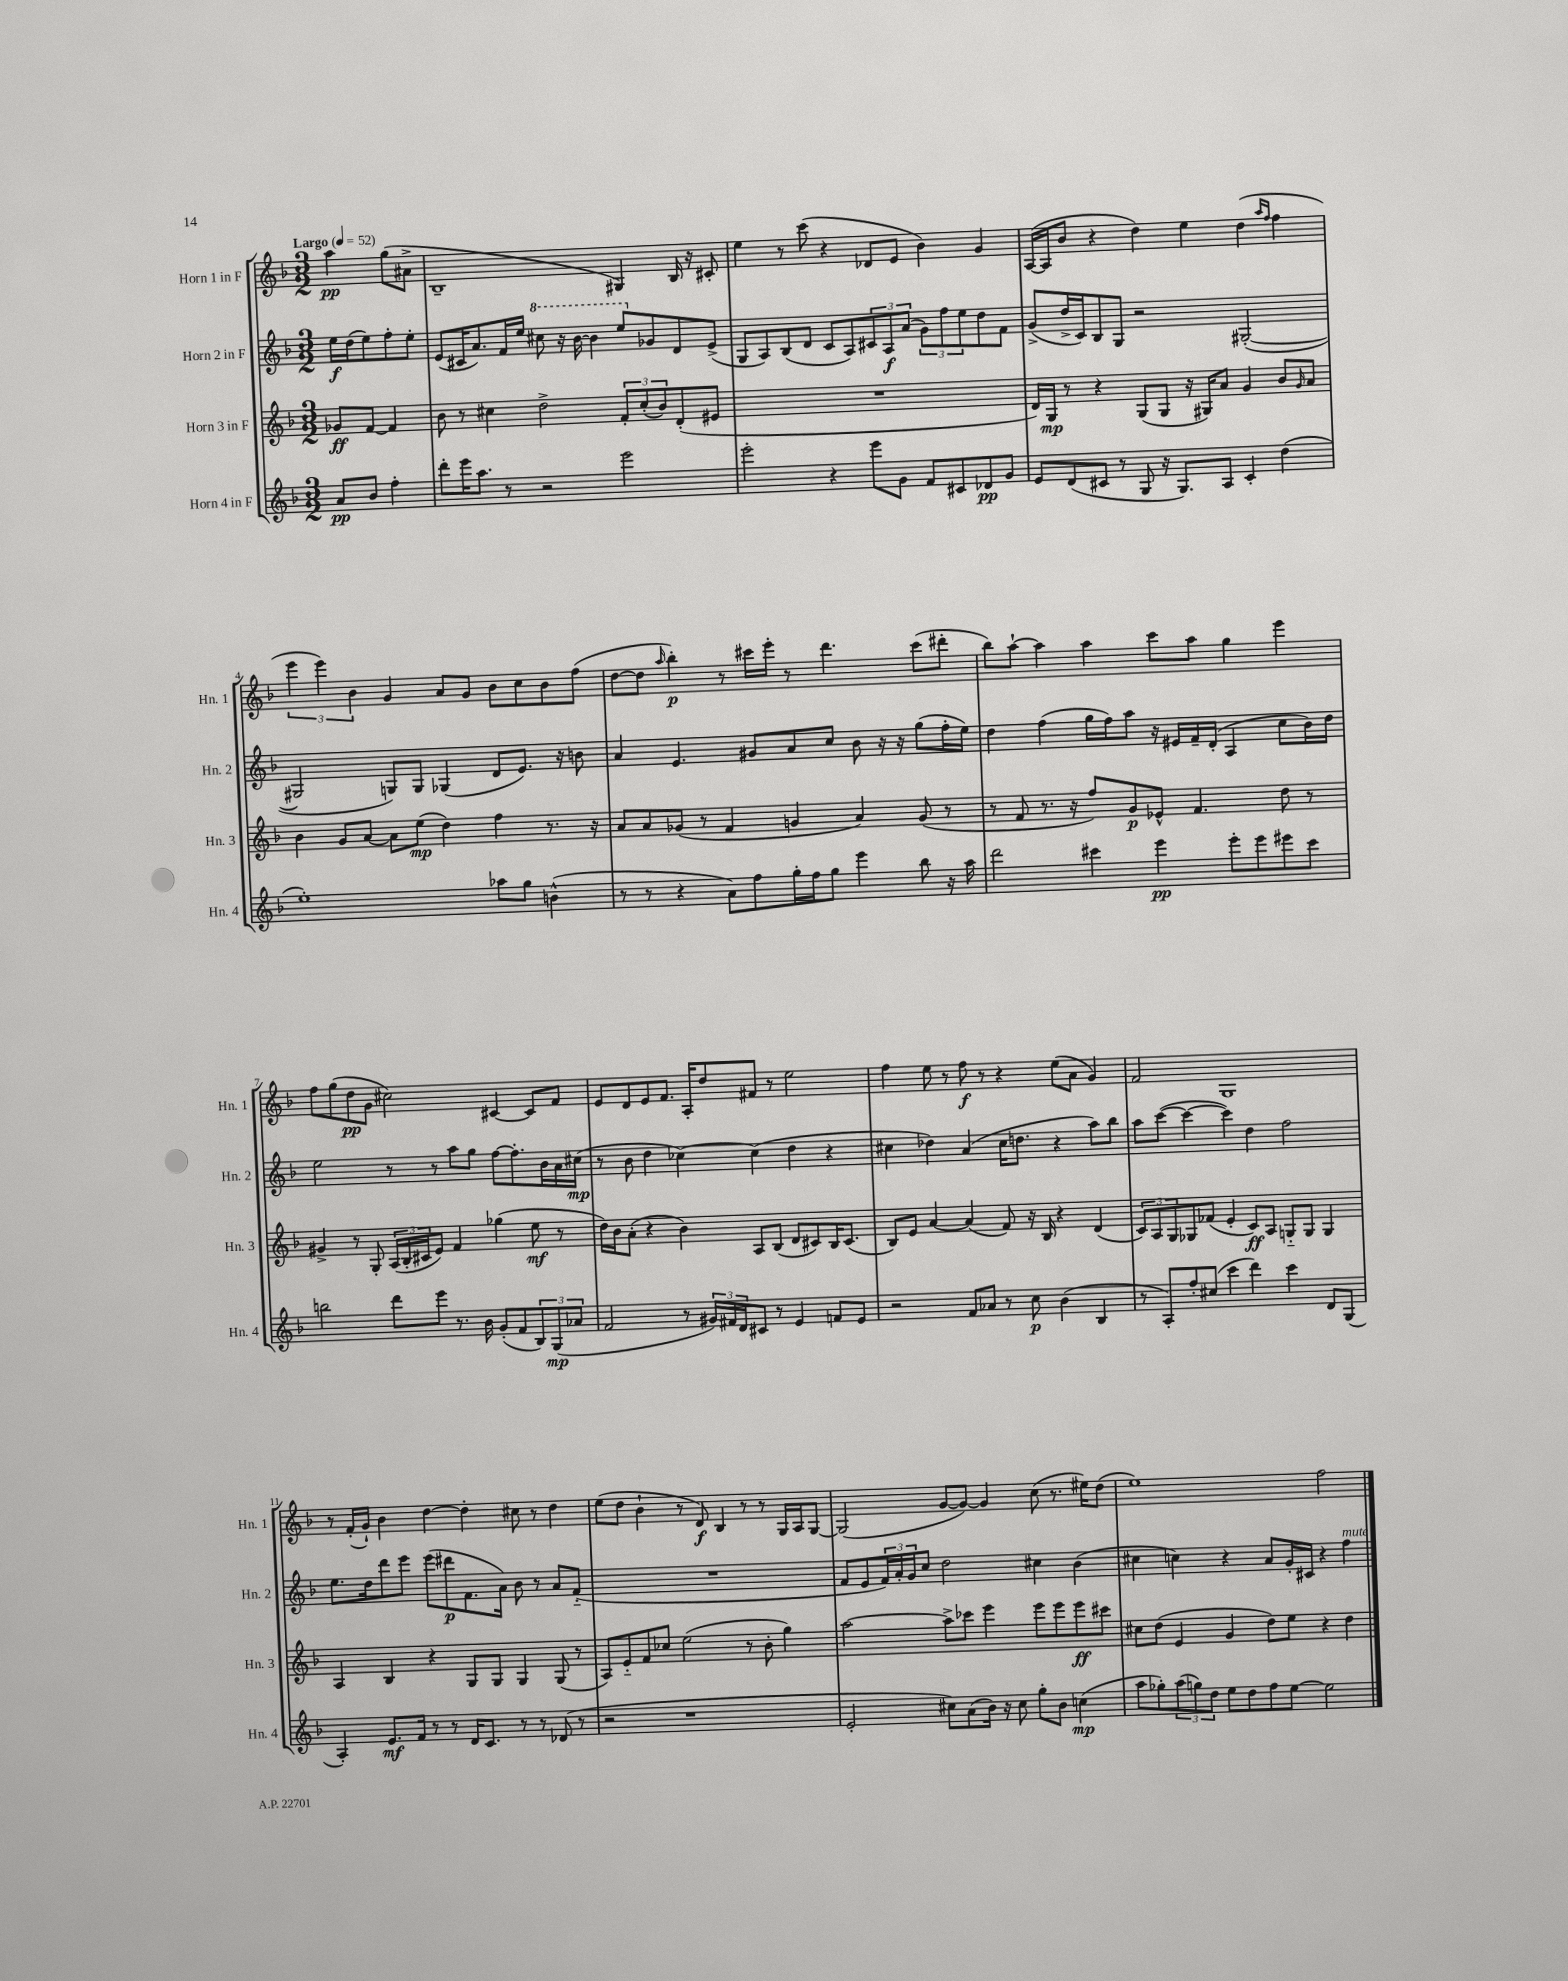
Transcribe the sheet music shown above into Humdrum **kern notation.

**kern	**kern	**kern	**kern
*staff4	*staff3	*staff2	*staff1
*clefG2	*clefG2	*clefG2	*clefG2
*k[b-]	*k[b-]	*k[b-]	*k[b-]
*M3/2	*M3/2	*M3/2	*M3/2
*MM52	*MM52	*MM52	*MM52
8a	8g-	16ee	4aa
.	.	(16dd	.
8b-	[8f	8ee)	.
4ff'	4f]	8ff'	(8gg
.	.	8ee'	8a#^
=	=	=	=
8ddd'	8b-	(8e	1B-~
16eee	8r	16c#	.
8.aa	.	8.a)	.
.	4cc#	.	.
8r	.	16f	.
.	.	16ee	.
2r	2dd^	8ccc#	.
.	.	16r	.
.	.	[16bb-	.
.	.	4bb-]	.
2eee	12f'	8eee	4G#)
.	(12cc#'	.	.
.	.	8g-	.
.	12b-)	.	.
.	(8d'	8d	16B-
.	.	.	16r
.	8e#	(8e^	8c#'
=	=	=	=
2eee'	1.r	8G	4ee
.	.	8A)	.
.	.	(8B-	8r
.	.	8d	(8ccc
4r	.	8c	4r
.	.	8A)	.
8eee	.	12c#	8d-
.	.	12A	.
8g	.	.	8e
.	.	(12a	.
8f	.	12g)	4b-)
.	.	12ff	.
8c#	.	.	.
.	.	12ee	.
8d-	.	8dd	4g
8g	.	8f	.
=	=	=	=
8e	16d)	(8g^	([16A
.	16G	.	16A]
(8d	8r	16dd^	8b-
.	.	16c)	.
8c#	4r	8B-	4r
8r	.	8G	.
8G	(8G	2r	4dd)
16r	8G	.	.
8.G)	.	.	.
.	16r	.	4ee
.	16G#)	.	.
8A	8a	.	.
4c#'	4g	([2G#'	(4dd
.	.	.	16qqaa
.	.	.	16qqff
(4dd	8b-	.	4ff
.	16qqg	.	.
.	8a	.	.
=	=	=	=
1ee')	4b-	2G#]	6eee
.	.	.	6eee)
.	8g	.	.
.	.	.	6b-
.	[8a	.	.
.	8a]	8G)	4g
.	(8ee	8G	.
.	4dd)	(4G-	8a
.	.	.	8g
8aa-	4ff	8d	8b-
8gg	.	8.e)	8cc
(4b^^	8.r	.	8b-
.	.	16r	.
.	.	8b	(8ff
.	16r	.	.
=	=	=	=
8r	8a	4a	[8dd
8r	8a	.	8dd]
.	.	.	16qqaa
4r	(8g-	4.e	4bb-')
.	8r	.	.
8a)	4f	.	8r
8ff	.	8g#	16ccc#
.	.	.	16eee'
16gg'	4g	8a	8r
16ff	.	.	.
8gg	.	8cc	4.ddd
4eee	4a)	8b-	.
.	.	16r	.
.	.	16r	.
8bb-	(8g	(8gg	(8ccc#
16r	8r	16ff'	8ddd#'
16aa	.	16ee)	.
=	=	=	=
2ddd	8r	4dd	8bb-)
.	8f	.	[8aa`
.	8.r	(4ff	4aa]
.	16r	.	.
4ccc#	8ff)	16gg	4aa
.	.	16ff)	.
.	8g	8aa	.
4eee	8e-^^	16r	8ccc
.	.	16e#	.
.	4.f	16f~	8aa
.	.	(16d'	.
8eee'	.	4A	4gg
8eee	.	.	.
8eee#	8dd	8cc	4eee
8ccc#	8r	16b-)	.
.	.	16dd	.
=	=	=	=
2bb	4g#^	2ee	8ff
.	.	.	(8gg
.	8r	.	8dd
.	8G'	.	8g
8ddd	(24A	8r	2cc#)
.	24B-'	.	.
.	24c#	.	.
8eee	8e)	8r	.
8.r	4f	8aa	.
.	.	8gg	.
16b-	.	.	.
(8g'	(4gg-	[8ff	[4c#
8f	.	8.ff']	.
12B-)	8ee	.	8c#]
.	.	16b-	.
(12G	.	.	.
.	8r	16a	8f
12a-	.	.	.
.	.	(16cc#	.
=	=	=	=
2f	16dd)	8r	8e
.	16b-	.	.
.	(8a'	8b-	8d
.	4r	4dd	8e
.	.	.	8.f
8r	4b-)	[4cc-)	.
.	.	.	16A'
24g#)	.	.	8dd
24f#	.	.	.
24d	.	.	.
8c#	8A	(4cc-]	8f#
8r	(8B-	.	8r
4e	8d	4dd	2ee
.	8c#)	.	.
8f	16B-	4r	.
.	(8.c#	.	.
8e	.	.	.
=	=	=	=
2r	8B-)	4cc#	4ff
.	8e	.	.
.	[4a	4dd-)	8ee
.	.	.	8r
8f	(4a]	(4a	8ff
8a-	.	.	8r
8r	8f)	16cc#	4r
.	.	8.dd	.
8cc	16r	.	.
.	16B-	.	.
(4b-	4r	4r	(8ee
.	.	.	8a
4B-	(4d	8aa)	4g)
.	.	8bb-	.
=	=	=	=
8r	12c)	8aa	2f
.	12A	.	.
8A')	.	([8ccc	.
.	12G	.	.
8ff'	8G-	4ccc_	.
(8cc#	(8f-	.	.
4ccc	4e'	4ccc])	1G
4ddd)	8c)	4dd	.
.	8A	.	.
4ccc	8G'~	2ff	.
.	8G	.	.
8d	4G	.	.
(8G	.	.	.
=	=	=	=
4A')	4A	8.ee	8r
.	.	.	(16f'
.	.	16dd	16g`)
8.e	4B-	8ddd	4b-
.	.	8eee	.
16f	.	.	.
8r	4r	(8eee	[4dd
8r	.	8ddd#	.
16d	8G	8.f	4dd']
8.c	.	.	.
.	8G	.	.
.	.	16a)	.
8r	4G	8b-	8cc#
8r	.	8r	8r
(8d-	(8G	8a	4dd
8r	8r	(8f'~	.
=	=	=	=
2r	8A)	1.r	(8ee
.	8e'~	.	8dd
.	8f	.	4b-`
.	8cc-	.	.
1r	(2ee	.	8r
.	.	.	8d)
.	.	.	4B-
.	8r	.	8r
.	8b-'	.	8r
.	4gg)	.	16G
.	.	.	16A
.	.	.	[8G
=	=	=	=
2e'	[2aa	8f	(2G]
.	.	8e	.
.	.	24f)	.
.	.	24a'	.
.	.	24g	.
.	.	8cc	.
8cc#)	8aa^]	2dd	[8g
(8a	8ccc-	.	8g_)
16b-)	4eee	.	4g]
16r	.	.	.
8cc#	.	.	.
8gg'	8eee	4cc#	(8cc
8b-	8eee	.	8.r
(4cc	8eee	(4b-	.
.	.	.	16ee#)
.	8ccc#	.	(8dd
=	=	=	=
8aa	8cc#	4cc#	1ee)
8gg-')	(8dd	.	.
(12aa	4e	4cc)	.
12gg)	.	.	.
12dd	.	.	.
8ee	4g	4r	.
8dd	.	.	.
8ff	8dd)	8a	.
[8ee	8ee	16g'	.
.	.	16c#	.
2ee]	4r	4r	2ff
.	4dd	4ff	.
==	==	==	==
*-	*-	*-	*-
